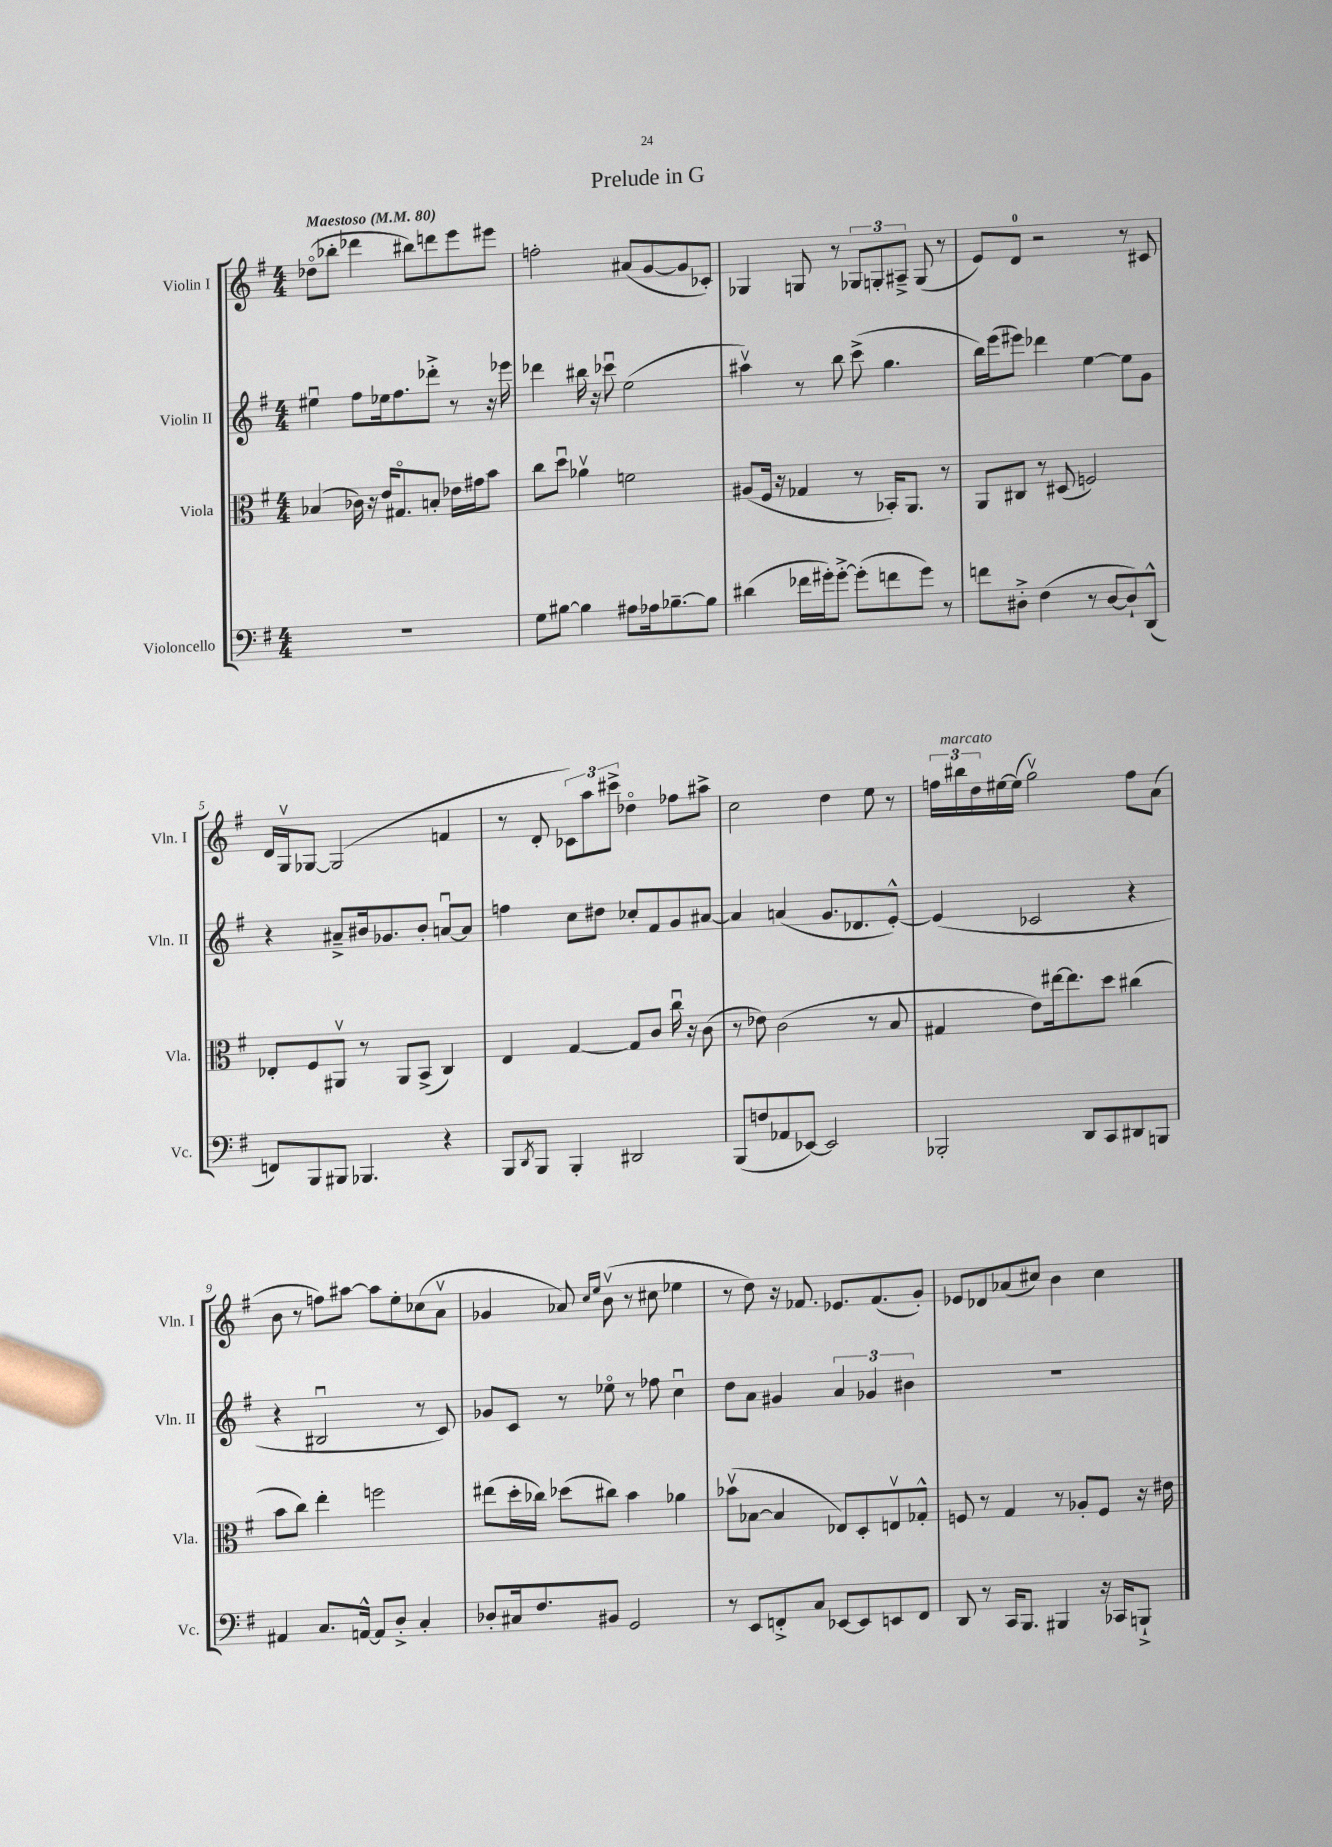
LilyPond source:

\header { title = "Prelude in G" }
<<
\new StaffGroup <<
\new Staff = "s0" \with { instrumentName = "Violin I" shortInstrumentName = "Vln. I" } {
    \clef treble \key g \major \numericTimeSignature \time 4/4 \tempo "Maestoso" 4 = 80
    des''8\flageolet( bes''8-. des'''4 bis''8) d'''8 e'''8 eis'''8 |
    f''2-. ais'8( g'8~ g'8 ces'8-.) |
    ges4 g8 r8 \tuplet 3/2 { ges8 g8-. ais8---> } g8( r8 |
    e'8) d'8-0 r2 r8 cis'8 |
    d'16 g16\upbow ges8~ ges2( f'4 |
    r8 d'8-. \tuplet 3/2 { ces'8) a''8 cis'''8-> } des''4\flageolet fes''8 ais''8-> |
    c''2 d''4 e''8 r8 |
    \tuplet 3/2 { f''16 bis''16^\markup { \italic "marcato" } d''16 } eis''16~ eis''16( g''2\upbow) f''8 a'8( |
    b'8 r8 f''8) ais''8~ ais''8 e''8-. ces''8( a'8\upbow |
    ges'4 aes'8) \grace { c''16 e''16 } b'8\upbow( r8 cis''8 ees''4 |
    r8 d''8) r16 fes'8. ees'8. fes'8.( g'8-.) |
    ees'8 des'8 aes'8( cis''8) b'4 cis''4 \bar "|." |
}
\new Staff = "s1" \with { instrumentName = "Violin II" shortInstrumentName = "Vln. II" } {
    \clef treble \key g \major \numericTimeSignature \time 4/4
    eis''4\downbow fis''8 ees''16 fis''8. des'''8-.-> r8 r16 ees'''16 |
    des'''4 bis''16 r16 ces'''8\downbow e''2( |
    ais''4\upbow) r8 b''8 c'''8->( g''4. |
    b''16) e'''16( eis'''8) des'''4 e''4~ e''8 g'8 |
    r4 ais'8---> bis'16 ges'8. bis'8-. a'8~\downbow a'8 |
    f''4 c''8 dis''8 ces''8-. fis'8 g'8 ais'8~ |
    ais'4 a'4( g'8. des'8. e'8~-.-^) |
    e'4( ces'2 r4 |
    r4 bis2\downbow r8 c'8) |
    ges'8 c'8 r8 ees''8\flageolet r8 fes''8 c''4\downbow |
    d''8 a'8 gis'4 \tuplet 3/2 { a'4 ges'4 bis'4 } |
    R1 \bar "|." |
}
\new Staff = "s2" \with { instrumentName = "Viola" shortInstrumentName = "Vla." } {
    \clef alto \key g \major \numericTimeSignature \time 4/4
    bes4( ces'16) r16 e'16 gis8.\flageolet b8-. ees'16 gis'16 b'8 |
    c''8 d''8\downbow aes'4\upbow f'2 |
    ais8( fis16 r16 ges4 r8 bes,16-.) a,8. r8 |
    a,8 cis8 r8 dis8( f2) |
    ees8-. fis8 ais,8\upbow r8 ais,8 b,8->( c4) |
    e4 g4~ g8 c'8 c''16\downbow r16 c'8( |
    r8 ees'8) c'2( r8 b8 |
    gis4 e'8) eis''16~ eis''8. d''8 cis''4( |
    b'8 c''8) e''4-. f''2 |
    eis''8( d''16-. ces''16) des''8( cis''8) b'4 aes'4 |
    bes'8\upbow( bes8~ bes4 ees8) d8-. e8\upbow ges8-.-^ |
    f8 r8 g4 r8 aes8-. f8 r16 eis'16 \bar "|." |
}
\new Staff = "s3" \with { instrumentName = "Violoncello" shortInstrumentName = "Vc." } {
    \clef bass \key g \major \numericTimeSignature \time 4/4
    R1 |
    g8 bis8~ bis4 ais8 aes16 bes8.~-- bes8 |
    dis'4( fes'16 gis'16-.) gis'8~-.-> gis'8-.( f'8 gis'8) r8 |
    f'8 dis8-.-> fis4( r8 dis8~ dis8-!) d,8-^( |
    f,8) b,,8 bis,,8 bes,,4. r4 |
    b,,8 \acciaccatura { d,8 } b,,8 b,,4-. dis,2 |
    b,,8( f8 aes,8 ees,8~) ees,2 |
    bes,,2-. d,8 c,8 dis,8 b,,8 |
    ais,4 c8. a,16~-^ a,8 d8-.-> c4-. |
    des8-. cis16 fis8. bis,8 g,2 |
    r8 e,8 f,8-.-> c8 ees,8~ ees,8 e,8 f,8 |
    d,8 r8 c,16 b,,8. bis,,4 r16 ces,16 b,,8-!-> \bar "|." |
}
>>
>>
